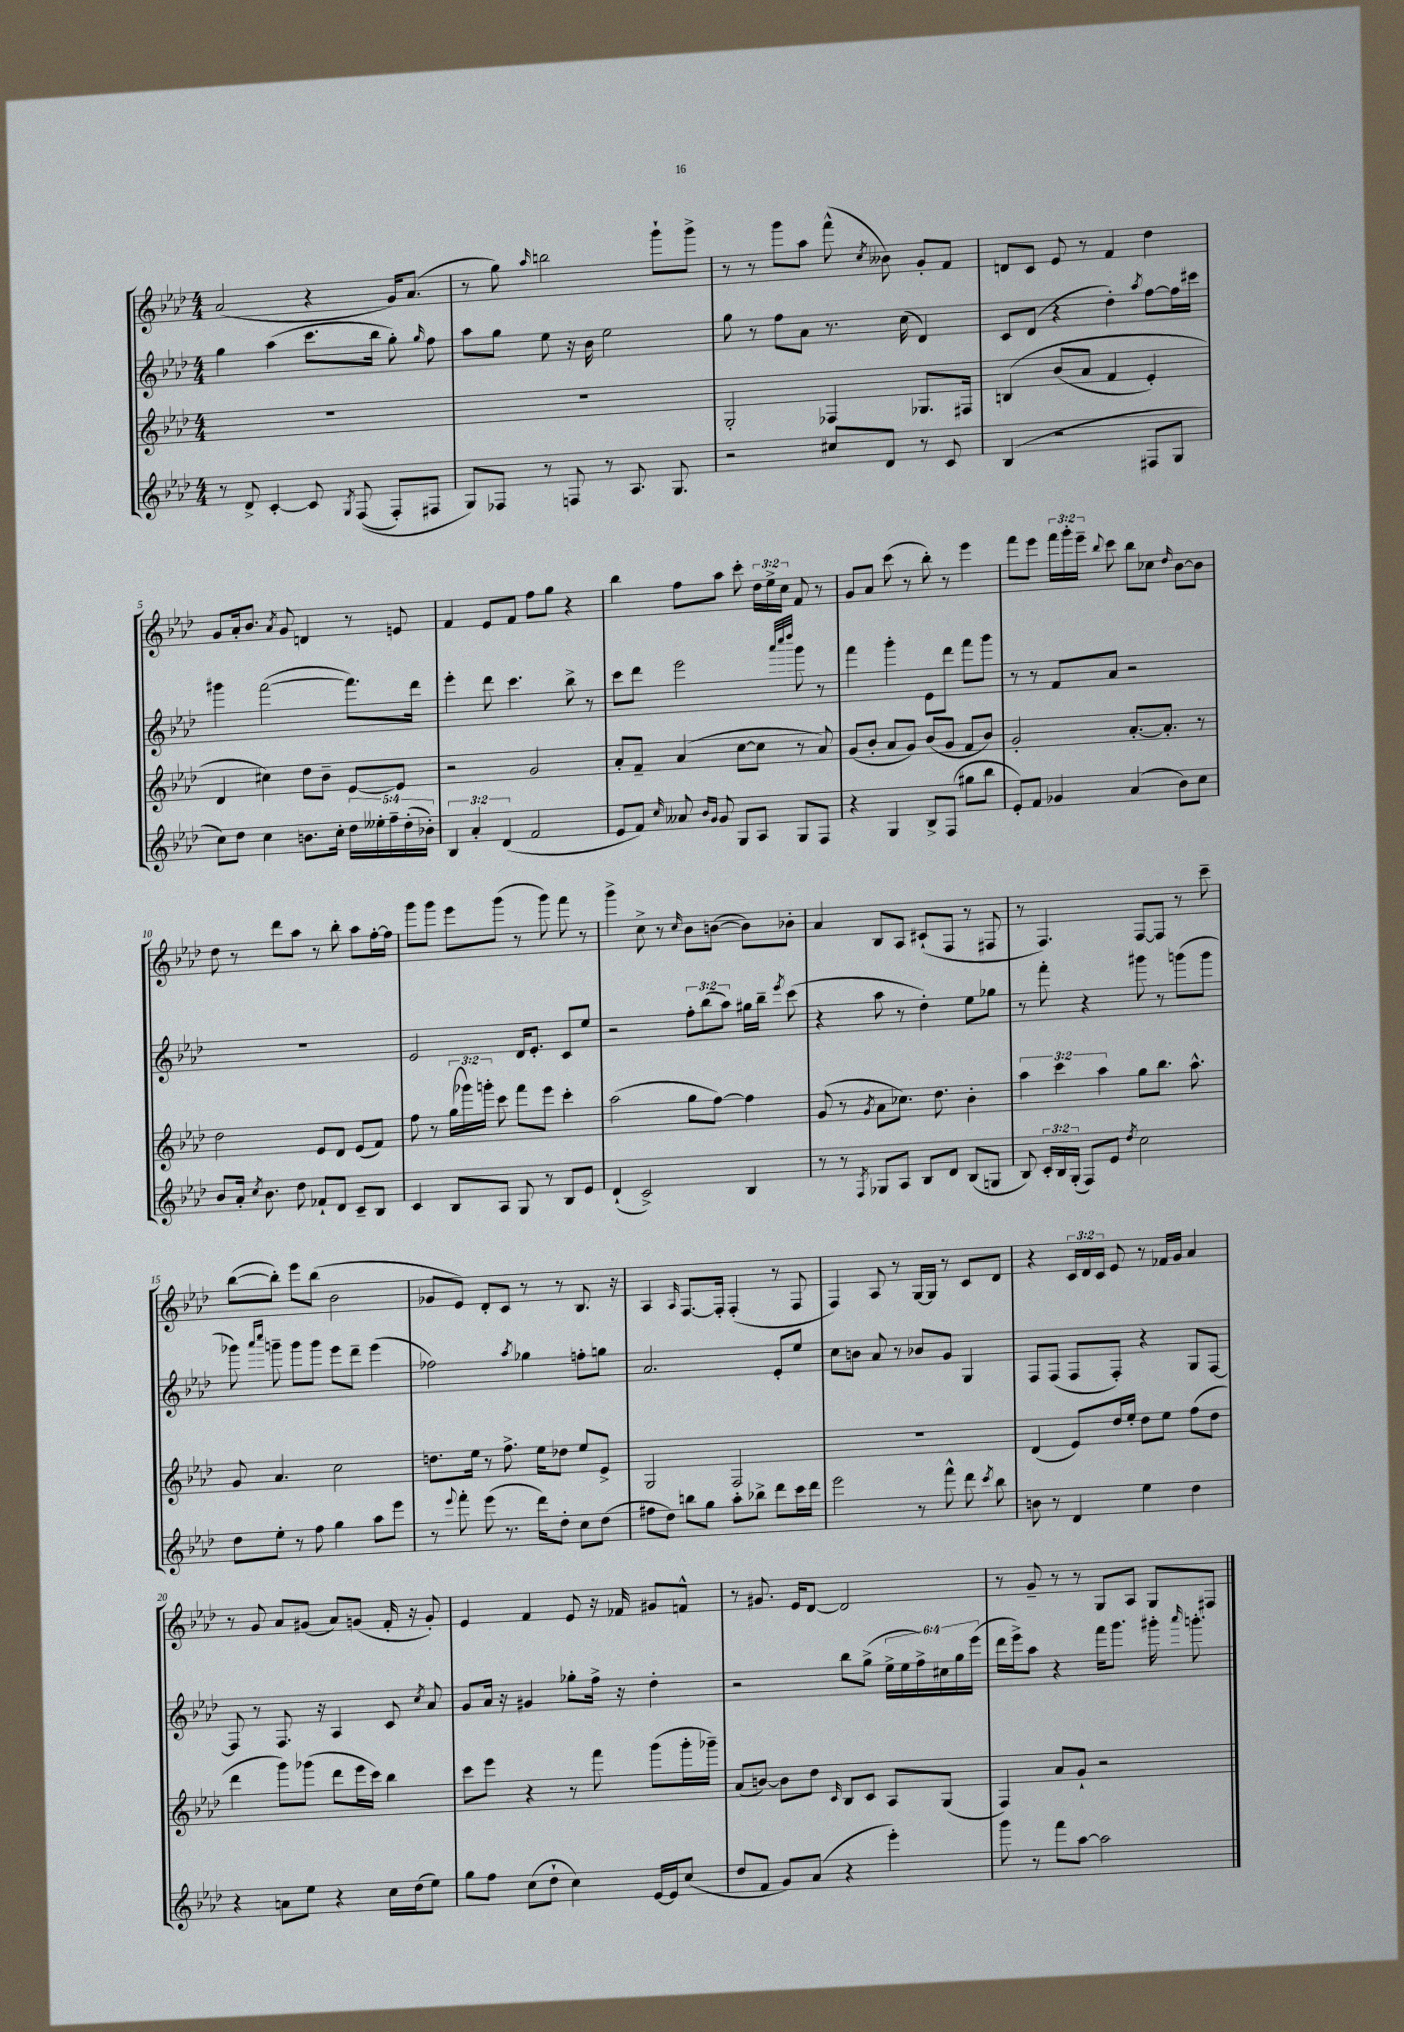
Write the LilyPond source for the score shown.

<<
\new StaffGroup <<
\new Staff = "s0" {
    \clef treble \key aes \major \numericTimeSignature \time 4/4 \override Staff.TupletNumber.text = #tuplet-number::calc-fraction-text
    \autoBeamOff aes'2( r4 g'16[) aes'8.]( |
    r8 g''8) \grace { aes''16 } b''2 g'''8[-! g'''8]-> |
    r8 r8 g'''8[ aes''8] f'''8-^( \acciaccatura { c''8 } beses'8) g'8[-. f'8] |
    d'8[ c'8] ees'8 r8 f'4 des''4 |
    g'8[ aes'16-. bes'8.] \acciaccatura { aes'8 } g'8 d'4 r8 e'8 |
    f'4 ees'8[ f'8] f''8[ g''8] r4 |
    bes''4 f''8[ aes''8] c'''8-. \tuplet 3/2 { des''16[ ees''16-> c''16] } f'8 r8 |
    g'8[ aes'8] c'''8( r8 bes''8-.) r8 ees'''4 |
    f'''8[ ees'''8] \tuplet 3/2 { f'''16[ g'''16-. ees'''16]-- } \appoggiatura { bes''8 } c'''8 bes''8[ ces''8] \grace { des''16 } bes'8[~ bes'8] |
    des''8 r8 des'''8[ aes''8] r8 bes''8-. aes''8[ f''16~-. f''16] |
    g'''8[ g'''8] ees'''8[ g'''8]( r8 g'''8) f'''8 r8 |
    g'''4-> c''8-> r8 \grace { c''16 } bes'8[ b'8]~( b'8[) bes'8]-. |
    aes'4 bes8[ aes8] cis'8[-!( f8] r8 fis8 |
    r8 f4.) f8[~ f8] r8 c'''8-- |
    bes''8[~( bes''8]-.) ees'''8[ bes''8]( bes'2 |
    ges'8[ ees'8]) des'8[-. c'8] r8 r8 bes8. r16 |
    aes4 \grace { aes16 } f8.[~ f16]-. f4-.( r8 f8 |
    f4) aes8 r8 g16[~ g16] r8 c'8[ des'8] |
    r4 \tuplet 3/2 { c'16[ des'16 c'16] } ees'8 r8 fes'16[ g'16] aes'4 |
    r8 g'8 aes'8[ gis'8]( aes'8[) g'8]( f'16-. r16 g'8-.) |
    ees'4 f'4 ees'8 r16 fes'16 gis'8[ f'8]-^ |
    r8 gis'8. ees'16[ des'8]~ des'2 |
    r8 g'8-- r8 r8 g8[ aes8] g8[ fis8] \bar "|." |
}
\new Staff = "s1" {
    \clef treble \key aes \major \numericTimeSignature \time 4/4 \override Staff.TupletNumber.text = #tuplet-number::calc-fraction-text
    \autoBeamOff g''4 aes''4( c'''8.[ bes''16] g''8-.) \grace { g''16 } f''8 |
    aes''8[ g''8] ees''8 r16 bes'16 ees''2 |
    g''8 r8 f''8[ aes'8] r8. c''16( des'4) |
    c'8[ des'8]( r4 des''4-.) \acciaccatura { aes''8 } f''8[~ f''16 cis'''16] |
    gis'''4 f'''2~( f'''8.[) des'''16] |
    ees'''4-. des'''8 c'''4. bes''8-> r8 |
    c'''8[ des'''8] ees'''2 \grace { aes'''32[ c''''32 des''''32] } g'''8 r8 |
    f'''4 g'''4-. ees'8[ des'''8] f'''8[ g'''8] |
    r8 r8 f'8[ aes'8] r2 |
    R1 |
    ees'2 des'16[ ees'8.]-. c'8[ ees''8] |
    r2 \tuplet 3/2 { f''8[-. bes''8( aes''8]) } gis''16[ bes''16]-- \acciaccatura { ees'''8 } c'''8( |
    r4 aes''8 r8 des''4-.) ees''8[ ges''8] |
    r8 f'''8-. r4 gis'''8 r8 g'''8[( g'''8] |
    ges'''8) \grace { aes'''16[ c''''16] } g'''8-- g'''8[ g'''8] ees'''8[ des'''8]-- ees'''4( |
    fes''2) \acciaccatura { aes''8 } ges''4 f''8[-. g''8] |
    aes'2. ees'8[-. ees''8] |
    c''8[ b'8] aes'8 r8 bes'8[ g'8] g4 |
    f8[ f8]( f8[ f8]-.) r4 g8[ f8]~ |
    f8 r8 f8. r16 aes4 c'8 \acciaccatura { c''8 } aes'8 |
    g'8[ aes'16] r16 gis'4 ges''8[-. f''16]-> r16 des''4-. |
    r2 bes''8[ g''8]->( \tuplet 6/4 { ees''16[-> ees''16 f''16->) cis''16 g''16 ees'''16]( } |
    des'''16[ ees'''16->) aes''8] r4 f'''16[ g'''8.] gis'''16-. \grace { aes'''16 } g'''8.-. \bar "|." |
}
\new Staff = "s2" {
    \clef treble \key aes \major \numericTimeSignature \time 4/4 \override Staff.TupletNumber.text = #tuplet-number::calc-fraction-text
    \autoBeamOff R1 |
    R1 |
    g2-. fes4 ges8.[ fis16] |
    b4\( bes'8[( aes'8] f'4 ees'4-.) |
    des'4 cis''4\) des''8[ bes'8]-- ees'8[~ ees'8] |
    r2 g'2 |
    aes'8[-. f'8]-- aes'4( c''8[~ c''8] r8 aes'8) |
    g'8[( bes'8]-. aes'8[ g'8]) bes'8[( g'8] f'8[ bes'8]) |
    g'2-. aes'8.[~-. aes'8.]-. r8 |
    des''2 ees'8[ des'8] ees'8[( f'8]) |
    f''8 r8 \tuplet 3/2 { g''16[( ges'''16) g'''16]-. } c'''8 f'''8[ ees'''8] c'''4-. |
    aes''2( g''8[ f''8]~) f''4 |
    g'8( r8 \acciaccatura { g'8 } aes'8[ ces''8.]) des''8. bes'4-. |
    \tuplet 3/2 { aes''4 c'''4 aes''4 } g''8[ bes''8.] aes''8.-^ |
    g'8 aes'4. c''2 |
    d''8.[ ees''16] r8 f''8.-> ees''16[ des''8] ees''8[ ees'8]-> |
    g2 f2 |
    R1 |
    des'4( ees'8[) des''16 ees''16]-. des''8[ ees''8] f''8[( des''8] |
    des'''4 g'''8[) ges'''8]( des'''8[ ees'''16 c'''16]) bes''4 |
    c'''8[ ees'''8] r4 r8 f'''8 g'''8[( g'''16-. ges'''16]--) |
    aes'8[( b'8]~) b'8[ des''8] \grace { c'16 } bes8[ c'8] aes8[ g8]( |
    f4) aes'8[ g'8]-! r2 \bar "|." |
}
\new Staff = "s3" {
    \clef treble \key aes \major \numericTimeSignature \time 4/4 \override Staff.TupletNumber.text = #tuplet-number::calc-fraction-text
    \autoBeamOff r8 des'8-> c'4~-. c'8 \acciaccatura { g8 } f8(\( f8[-.) fis8] |
    g8[\) fes8] r8 f8 r8 aes8. g8. |
    r2 cis''8[ des'8] r8 c'8 |
    bes4( r2 fis8[ g8] |
    c''8[) des''8] c''4 b'8.[ c''16]-. \tuplet 5/4 { des''16[ eeses''16-. f''16-- des''16-.( bes'16]-.) } |
    \tuplet 3/2 { bes4 aes'4-. des'4( } f'2 |
    ees'8[ f'8]) \grace { c''16 } aeses'8 \grace { bes'16[ g'16] } g'8 g8[ aes8] g8[ f8] |
    r4 g4 bes8[-> f8]( gis''8[ bes''8] |
    ees'8[-.) f'8] ges'4 aes'4( bes'8[) c''8] |
    bes'8[ aes'16]-. \acciaccatura { c''8 } bes'8. des''8 fes'8[-! des'8] c'8[-- bes8] |
    c'4 bes8[ aes8] g8 r8 bes8[ ees'8] |
    des'4-!( c'2->) bes4 |
    r8 r8 \acciaccatura { f8 } ges8[ aes8] bes8[ des'8] bes8[( g8] |
    bes8) \tuplet 3/2 { c'16[-. bes16 g16]-.( } f8[) ees'8] \acciaccatura { des''8 } c''2 |
    des''8[ ees''8]-. r8 f''8 g''4 aes''8[ ees'''8] |
    r8 \appoggiatura { ees'''8 } f'''8-. ees'''8( r8. des'''16[) des''8]-. c''8[ des''8]( |
    fis''8[ des''8]) b''8[ g''8] aes''8[-. bes''8]-> des'''8[ c'''16 des'''16] |
    ees'''2 r8 f'''8-^ des'''8 \acciaccatura { c'''8 } bes''8 |
    b'8 r8 des'4 ees''4 des''4 |
    r4 a'8[ ees''8] r4 c''16[ des''16( ees''8]) |
    g''8[ f''8] c''8[( des''8]-! c''4) ees'16[~ ees'16 c''8]( |
    des''8[ f'8] g'8[) aes'8]( r4 ees'''4-.) |
    g'''8 r8 f'''8[ aes''8]~ aes''2 \bar "|." |
}
>>
>>
